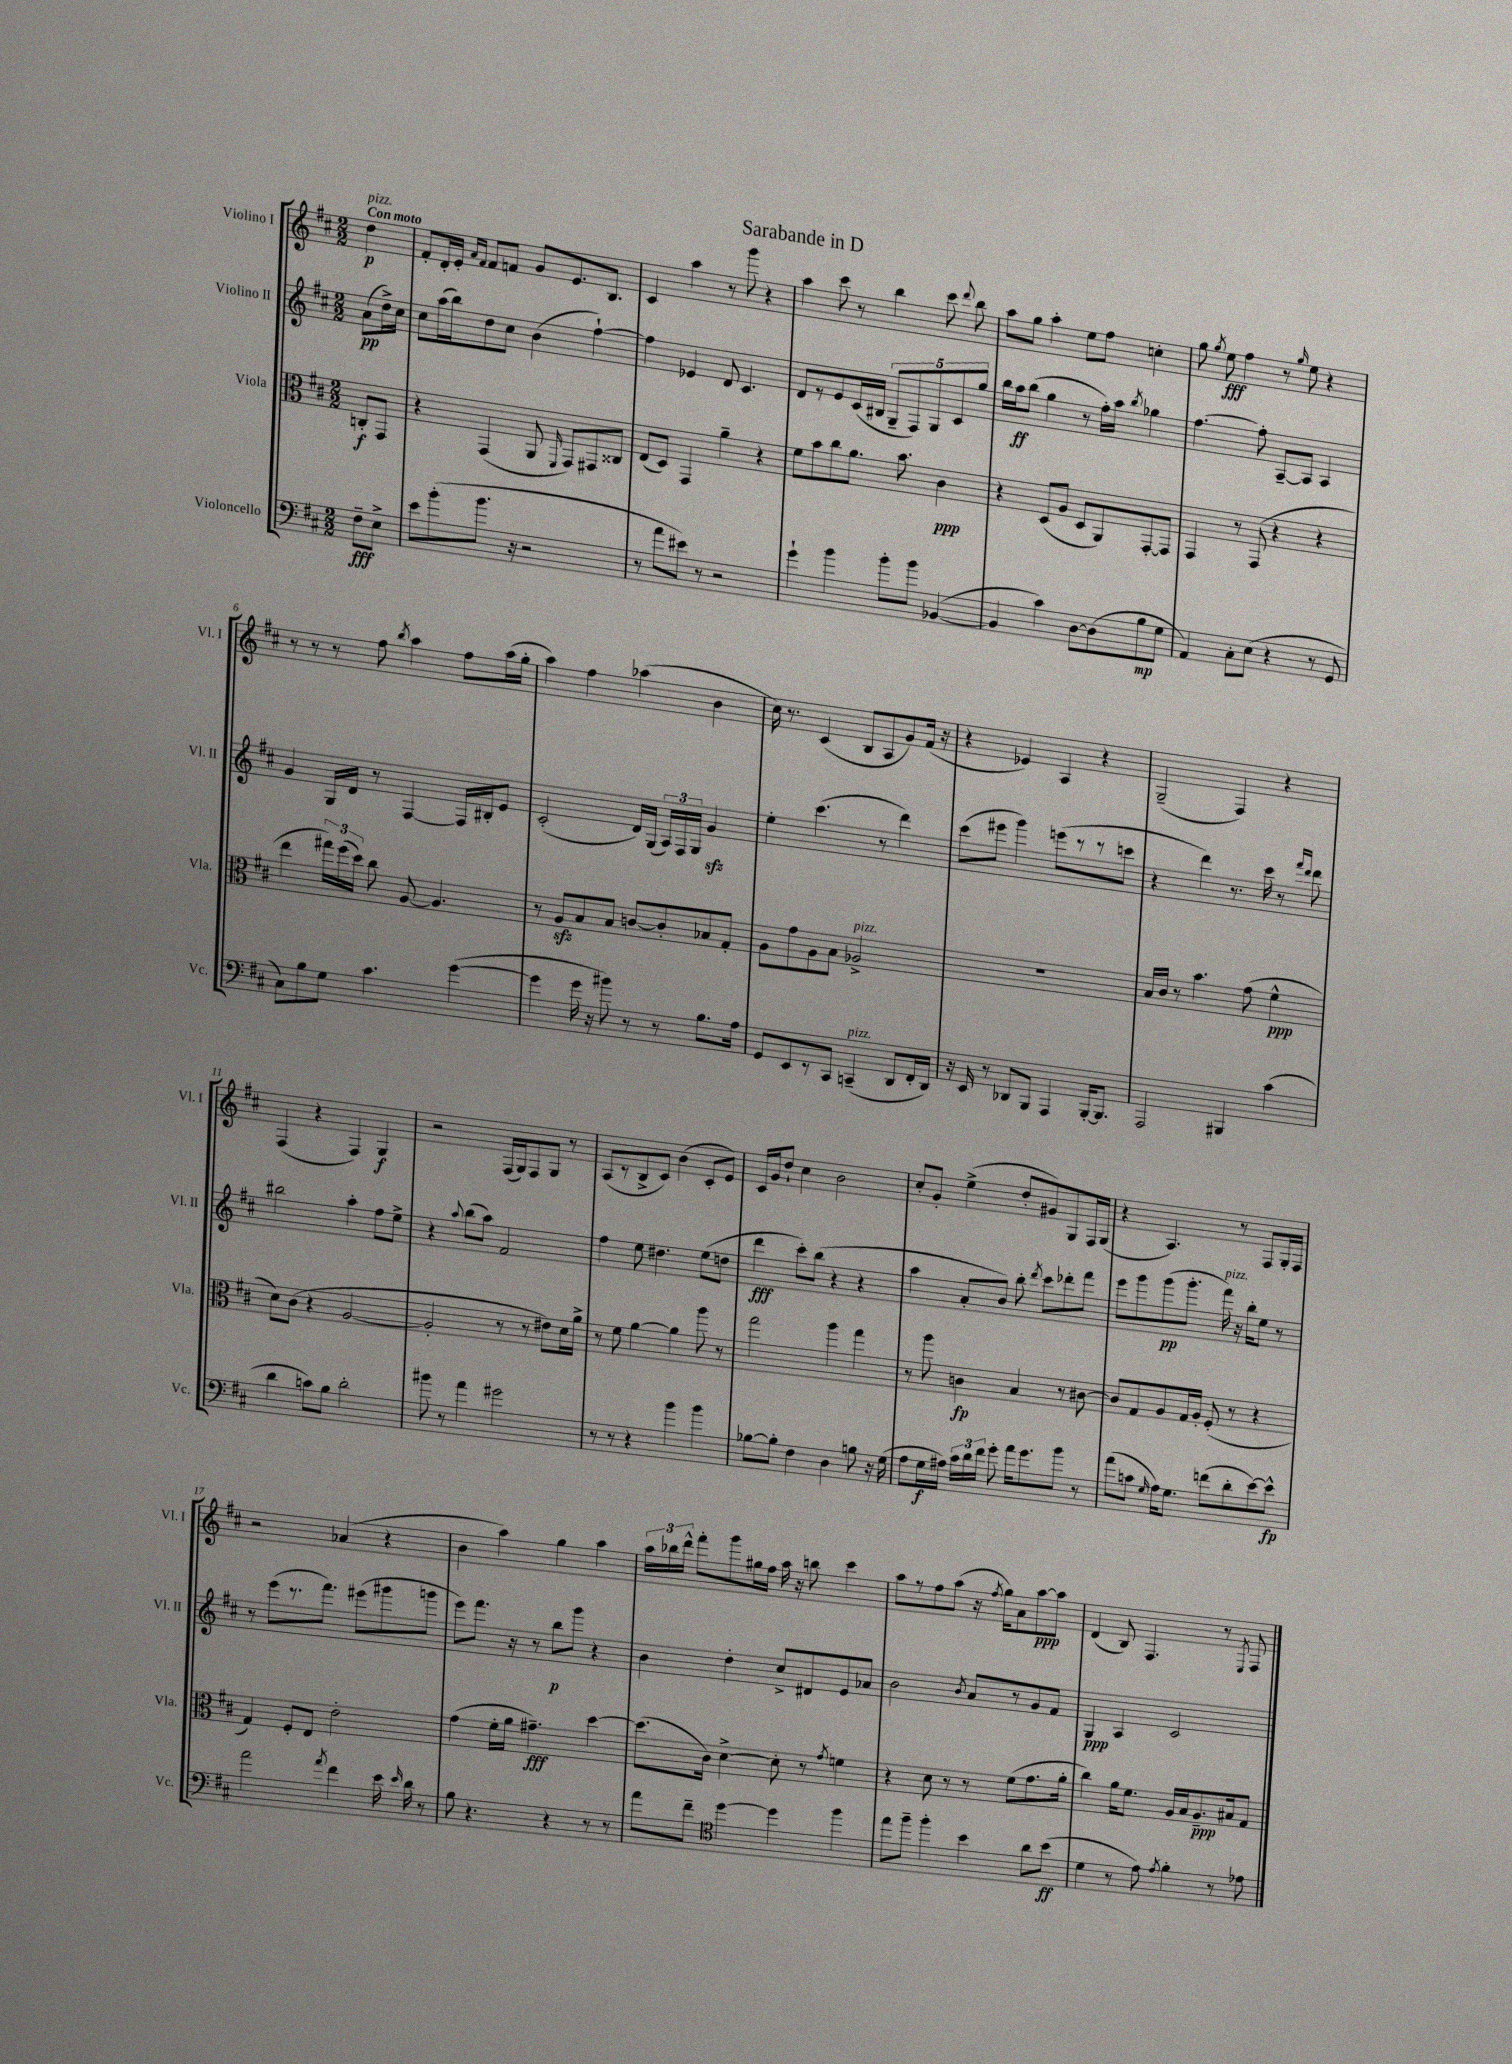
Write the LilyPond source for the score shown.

\header { title = "Sarabande in D" }
<<
\new StaffGroup <<
\new Staff = "s0" \with { instrumentName = "Violino I" shortInstrumentName = "Vl. I" } {
    \clef treble \key d \major \numericTimeSignature \time 2/2 \partial 4 \tempo "Con moto"
    \autoBeamOff d''4\p^\markup { \italic "pizz." } |
    fis'8[-. d'16-. e'16]-. \grace { a'16[ fis'16] } fis'8[ f'8] g'8[ e'8. b8.] |
    cis'4 a''4 r8 g'''8 r4 |
    a''4 cis'''8 r8 b''4 cis'''8 \appoggiatura { d'''8 } b''8 |
    a''8[ g''8] a''4-. e''8[ fis''8] c''4-. |
    g''8 \acciaccatura { g''8 } e''8\fff fis''4 r8 \grace { g''16 } e''8 r4 |
    r8 r8 r8 fis''8 \acciaccatura { b''8 } a''4 fis''8[ a''16( g''16]-. |
    a''4) fis''4 aes''4( b'4 |
    cis''16) r8. cis'4( b8[ a8 g'8) fis'16]( r16 |
    r4 ees'4) a4 r4 |
    g2--( fis4) r4 |
    fis4( r4 fis4) g4\f |
    r2 fis16[( g16) fis8 g8] r8 |
    a8[( r8 b8-> cis'8]) b'4( cis'8[-. e'8]) |
    cis'16[ g'16 d''8]-! cis''4 b'2 |
    cis''8[-. g'8]-. e''4->( d''8[-. gis'8) g8 fis16 g16]( |
    r4 a4.) r8 fis8[ g16-. fis16] |
    r2 aes'4( r4 |
    b'4 a''4) g''4 a''4 |
    \tuplet 3/2 { a''16[ bes''16 d'''16]-^ } fis'''8[-. g'''8 gis''16 fis''16] a''16 r16 b''8 cis'''4 |
    a''8[ r8 fis''8 a''8]( r16 \acciaccatura { fis''8 } g''16[) a'8 a''8~\ppp a''8] |
    d'4( b8) fis4. r8 \acciaccatura { e8 } fis8 \bar "|." |
}
\new Staff = "s1" \with { instrumentName = "Violino II" shortInstrumentName = "Vl. II" } {
    \clef treble \key d \major \numericTimeSignature \time 2/2 \partial 4
    \autoBeamOff a'8[\pp( d''16->) cis''16] |
    cis''8[ a''16( b''16) d''8 cis''8] b'4( fis''4~-!) |
    fis''4 ees'4 d'8 cis'4. |
    d'8[ r8 e'8 cis'16( bis16] \tuplet 5/4 { g8[-- fis8) g8 cis'8 g''8] } |
    b''16[ a''16\ff b''8]( g''4 r8 fis''16[-.) a''16] \acciaccatura { b''8 } ges''4 |
    fis''4.~ fis''8-. a8[~-- a8] a4 |
    g'4 g16[ d'16] r8 fis4~ fis16[ bis16-. e'8] |
    cis'2-.( d'16[) g16]( \tuplet 3/2 { a16[) fis16 g16] } g'4\sfz |
    e''4-. cis'''4.( r8 d'''4) |
    cis'''8[( eis'''8] g'''4) e'''8[( r8 r8 c'''8] |
    r4 d'''4) r8. cis'''16 r8 \grace { fis'''16[ d'''16] } d'''8 |
    bis''2 a''4-. fis''8[ e''8]-> |
    r4 \appoggiatura { a''8 } b''8[( a''8]) fis'2 |
    fis''4 e''8 dis''4. e''8[( d''8] |
    d'''4\fff cis'''8[-.) b''8]( r4 r4 |
    a''4 a'8[-. b'8]) b''8-. \acciaccatura { d'''8 } cis'''8[ des'''8-. fis'''8] |
    e'''8[ g'''8 g'''8\pp( g'''8.]-. fis'''16^\markup { \italic "pizz." }) r16 b''16[-. e''8] r8 |
    r8 e'''8[( r8. fis'''8.]) eis'''8[( gis'''8 g'''8] |
    e'''8[) fis'''8.] r16 r8 b''8[\p g'''8] r4 |
    b'4 d''4-. cis''8[-> dis'8 e'8 aes'8] |
    b'2 \acciaccatura { b'8 } a'8[ r8 g'8 fis'8] |
    g4\ppp a4 cis'2 \bar "|." |
}
\new Staff = "s2" \with { instrumentName = "Viola" shortInstrumentName = "Vla." } {
    \clef alto \key d \major \numericTimeSignature \time 2/2 \partial 4
    \autoBeamOff c8[-.\f g,8] |
    r4 g,4( a,8 \grace { fis,16 } g,8[) gis,8 cisis8] |
    e8[( d8]) g,4 a'4-- r4 |
    fis'8[ b'8 cis''8 a'8.] b'8. cis'4\ppp |
    r4 d8[( a8] d8[ a,8) g,8~-. g,8] |
    g,4 r8 g,8( r4 r4 |
    e''4 \tuplet 3/2 { gis''16[) fis''16( d''16]) } cis''8 a8~ a4. |
    r8 a8[\sfz b8 b8] c'8[~ c'8-. bes8 g8]-. |
    a8[ g'8 a8 b8] aes2->^\markup { \italic "pizz." } |
    R1 |
    b16[ cis'16] r8 b'4. g'8( fis'4-^\ppp |
    d'8[) cis'8]( r4 a2~ |
    a2-. r8 r8 eis'8[) d'16 a'16]-> |
    r8 fis'8 a'4~ a'4 a''8 r8 |
    g''2 a''4 g''4 |
    r8 a''8 c'4\fp b4 r8 cis'8~ |
    cis'8[ g8 a8 g16 a16]-. fis8-.( r8 r4 |
    g4) fis8[-. e8] e'2-. |
    g'4( fis'16[-. a'16] gis'4.--\fff) d''4~ |
    d''8.[( cis'16]) d'4~-> d'8-. r8 \acciaccatura { g'8 } f'4 |
    r4 d'8 r8 r8 fis'8[( g'8. a'16]-. |
    cis''4) a'16[ fis'8.] a16[ b16 a8.--\ppp bis16 g8] \bar "|." |
}
\new Staff = "s3" \with { instrumentName = "Violoncello" shortInstrumentName = "Vc." } {
    \clef bass \key d \major \numericTimeSignature \time 2/2 \partial 4
    \autoBeamOff fis8[--\fff e8]-> |
    e'8[ b'8-.( b'8.] r16 r2 |
    r8 a'8[ eis'8]) r8 r2 |
    g'4-! b'4 b'8[-. b'8] bes,4~( |
    bes,4 cis'4) d8[~ d8( b8\mp g8] |
    a,4) cis8[-. e8]( r4 r8 g,8 |
    cis8[) b8 g8] cis'4. g'4~( |
    g'4 g'16 r16 bis'8) r8 r8 b8.[ a16] |
    g,8[ e,8 r8 cis,8] c,4--^\markup { \italic "pizz." }( d,8[ fis,16-. d,16]) |
    r16 e,16 r8 des,8[ b,,8] a,,4 b,,16[~-. b,,8.] |
    a,,2 bis,,4 cis'4( |
    d'4 c'8[) b8] d'2-. |
    bis'8 r8 a'4 gis'2 |
    r8 r8 r4 b'4 b'4 |
    bes8[~ bes8]-. fis4 d4 b8 r16 g16( |
    a8[ g16\f ais16]) \tuplet 3/2 { cis'16[ d'16 fis'16] } g'8-. a'16[ g'8. b'8] r8 |
    a'8[( c'8] \grace { g16 } a16[) g8.] f'8[( d'8-. e'8~) e'8]-^\fp |
    a'2 \acciaccatura { a'8 } fis'4 e'16 \grace { e'16 } d'16 r8 |
    b8 r4. r4 r8 r8 |
    a'8[ fis'8]-- \clef tenor d''4~ d''4 fis''4 |
    e''8[ fis''8]-- fis''4-. b'4 a'8[ b'8]\ff( |
    d'4 r8 e'8) \acciaccatura { e'8 } fis'4-. r8 ees'8 \bar "|." |
}
>>
>>
